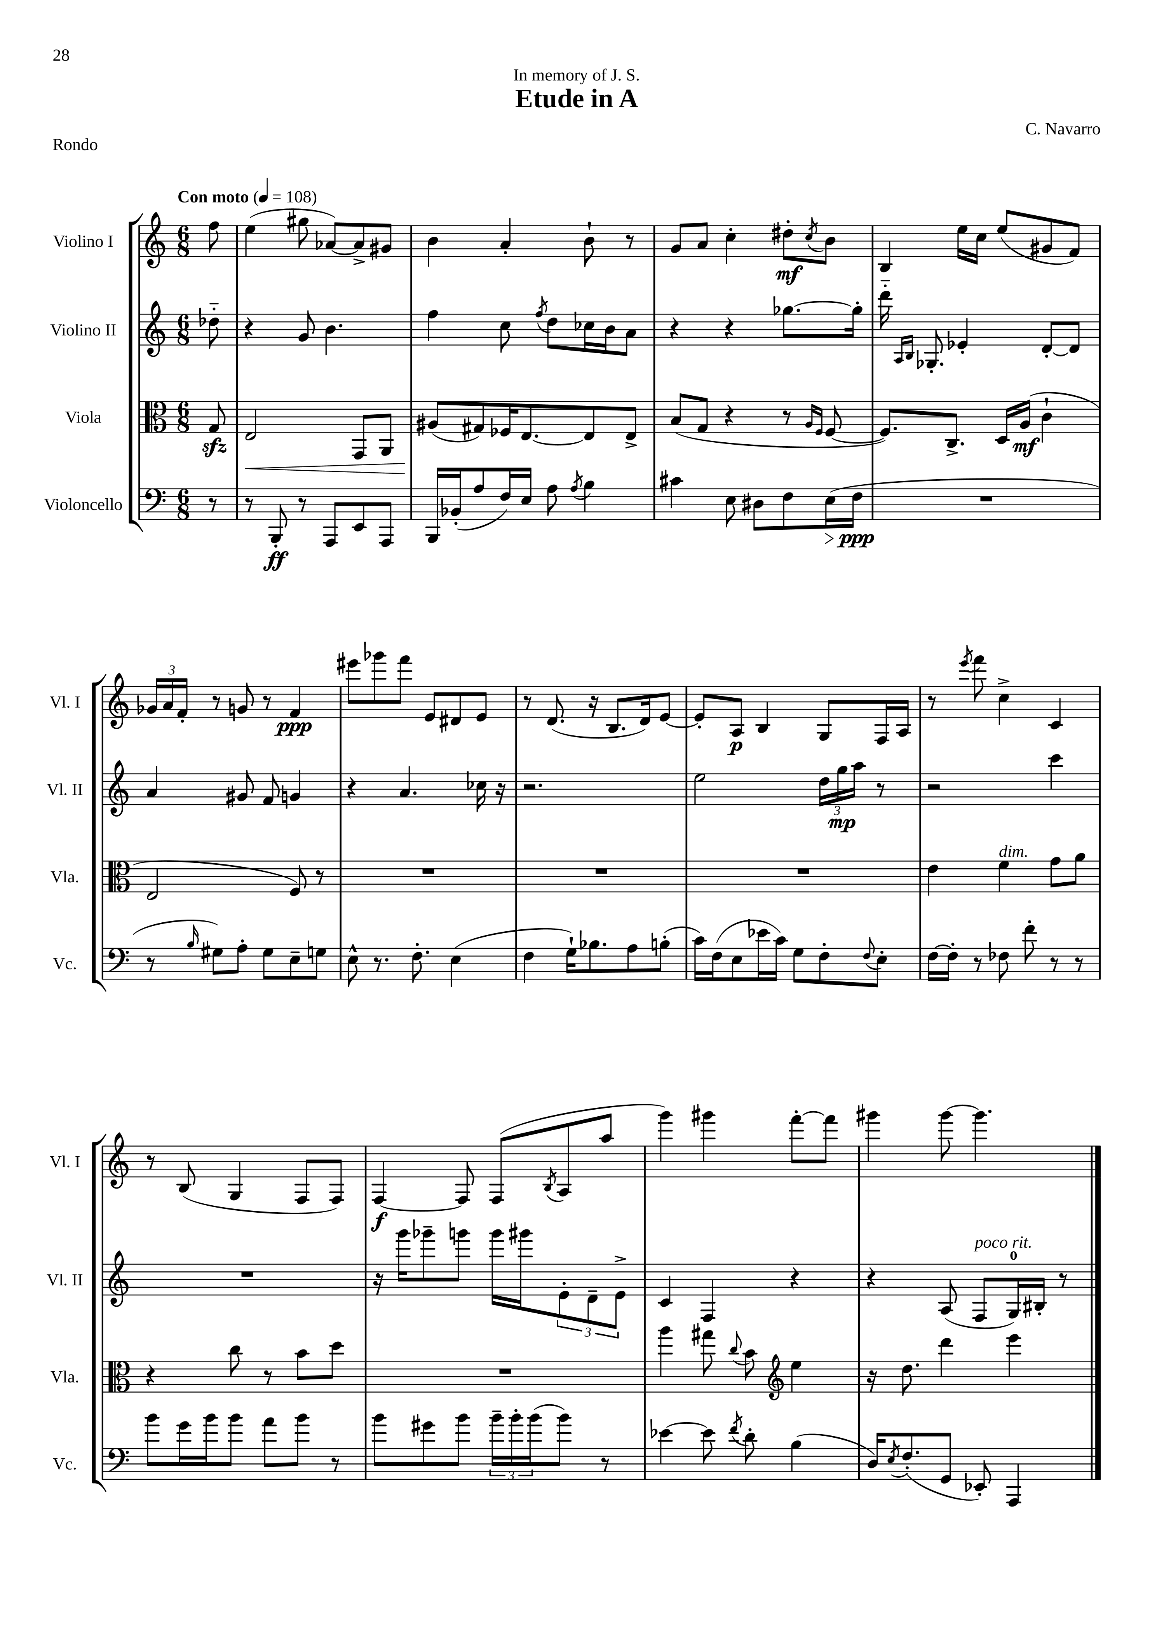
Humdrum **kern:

**kern	**kern	**kern	**kern
*staff4	*staff3	*staff2	*staff1
*clefF4	*clefC3	*clefG2	*clefG2
*k[]	*k[]	*k[]	*k[]
*M6/8	*M6/8	*M6/8	*M6/8
*MM108	*MM108	*MM108	*MM108
8r	8G	8dd-'~	8ff
=	=	=	=
8r	2E	4r	(4ee
8BBB'	.	.	.
8r	.	8g	8gg#
8AAA	.	4.b	[8a-)
8EE	8GG	.	8a-^]
8AAA	8AA	.	8g#
=	=	=	=
16BBB	(8A#	4ff	4b
(16BB-'	.	.	.
8A	8G#)	.	.
16F)	16F-	8cc	4a'
16E	[8.E	.	.
.	.	8qff	.
8A	.	8dd	.
8qA	.	.	.
4B	8E]	16cc-	8b`
.	.	16b	.
.	8E^	8a	8r
=	=	=	=
4c#	(8B	4r	8g
.	8G	.	8a
8E	4r	4r	4cc'
8D#	.	.	.
8F	8r	[8.gg-	8dd#'
.	16qqA	.	.
.	16qqF	.	8qcc
(16E	[8F	.	8b
16F	.	16gg-']	.
=	=	=	=
2.r	8.F])	16ddd'~	4B
.	.	16qqA	.
.	.	16qqB	.
.	.	8.G-'	.
.	8.C^	.	.
.	.	4e-'	16ee
.	.	.	16cc
.	16D	.	(8ee
.	(16A	.	.
.	4c`	[8d'	8g#
.	.	8d]	8f)
=	=	=	=
8r	2E	4a	24g-
.	.	.	24a
.	.	.	24f'
16qqB	.	.	.
8G#)	.	.	8r
8A'	.	8g#	8g
8G#	.	8f	8r
8E~	8F)	4g	4f
8G	8r	.	.
=	=	=	=
8E^^	2.r	4r	8eee#
8.r	.	.	8ggg-
.	.	4.a	8fff
8.F'	.	.	.
.	.	.	8e
(4E	.	.	8d#
.	.	16cc-	8e
.	.	16r	.
=	=	=	=
4F	2.r	2.r	8r
.	.	.	(8.d
16G`)	.	.	.
8.B-	.	.	16r
.	.	.	8.B
8A	.	.	.
.	.	.	16d)
(8B'	.	.	[8e
=	=	=	=
16c)	2.r	2ee	8e']
(16F	.	.	.
8E	.	.	8A
16e-	.	.	4B
16c)	.	.	.
8G	.	.	.
8F'	.	24dd	8G
.	.	24gg	.
.	.	24aa	.
8qqF	.	.	.
8E'	.	8r	16F
.	.	.	16A
=	=	=	=
[16F	4e	2r	8r
16F']	.	.	.
.	.	.	8qeee
8r	.	.	8fff
8F-	4f	.	4cc^
8f'	.	.	.
8r	8g	4ccc	4c
8r	8a	.	.
=	=	=	=
8b	4r	2.r	8r
16g	.	.	(8B
16b	.	.	.
8b	8cc	.	4G
8a	8r	.	.
8b	8b	.	8F
8r	8dd	.	8F)
=	=	=	=
8b	2.r	16r	[4F
.	.	16ggg	.
8g#	.	8ggg-~	.
8b	.	8ggg	8F]
24b~	.	16ggg	(8F
24b'	.	.	.
.	.	16ggg#	.
(24b	.	.	.
.	.	.	8qB
8b)	.	12e'	8A
.	.	12d~	.
8r	.	.	8aa
.	.	12e^	.
=	=	=	=
[4e-	4aa	4c	4ggg)
8e-]	8gg#	4F	4ggg#
8qf	8qqcc	.	.
8d'	8b	.	.
*	*clefG2	*	*
(4B	4ee	4r	[8fff'
.	.	.	8fff]
=	=	=	=
16D)	16r	4r	4ggg#
8qE	.	.	.
(8.F'	8.dd	.	.
8GG	4ddd	(8A	[8ggg#
8EE-')	.	8F	4.ggg#]
4AAA	4eee	16G)	.
.	.	16B#'	.
.	.	8r	.
==	==	==	==
*-	*-	*-	*-
